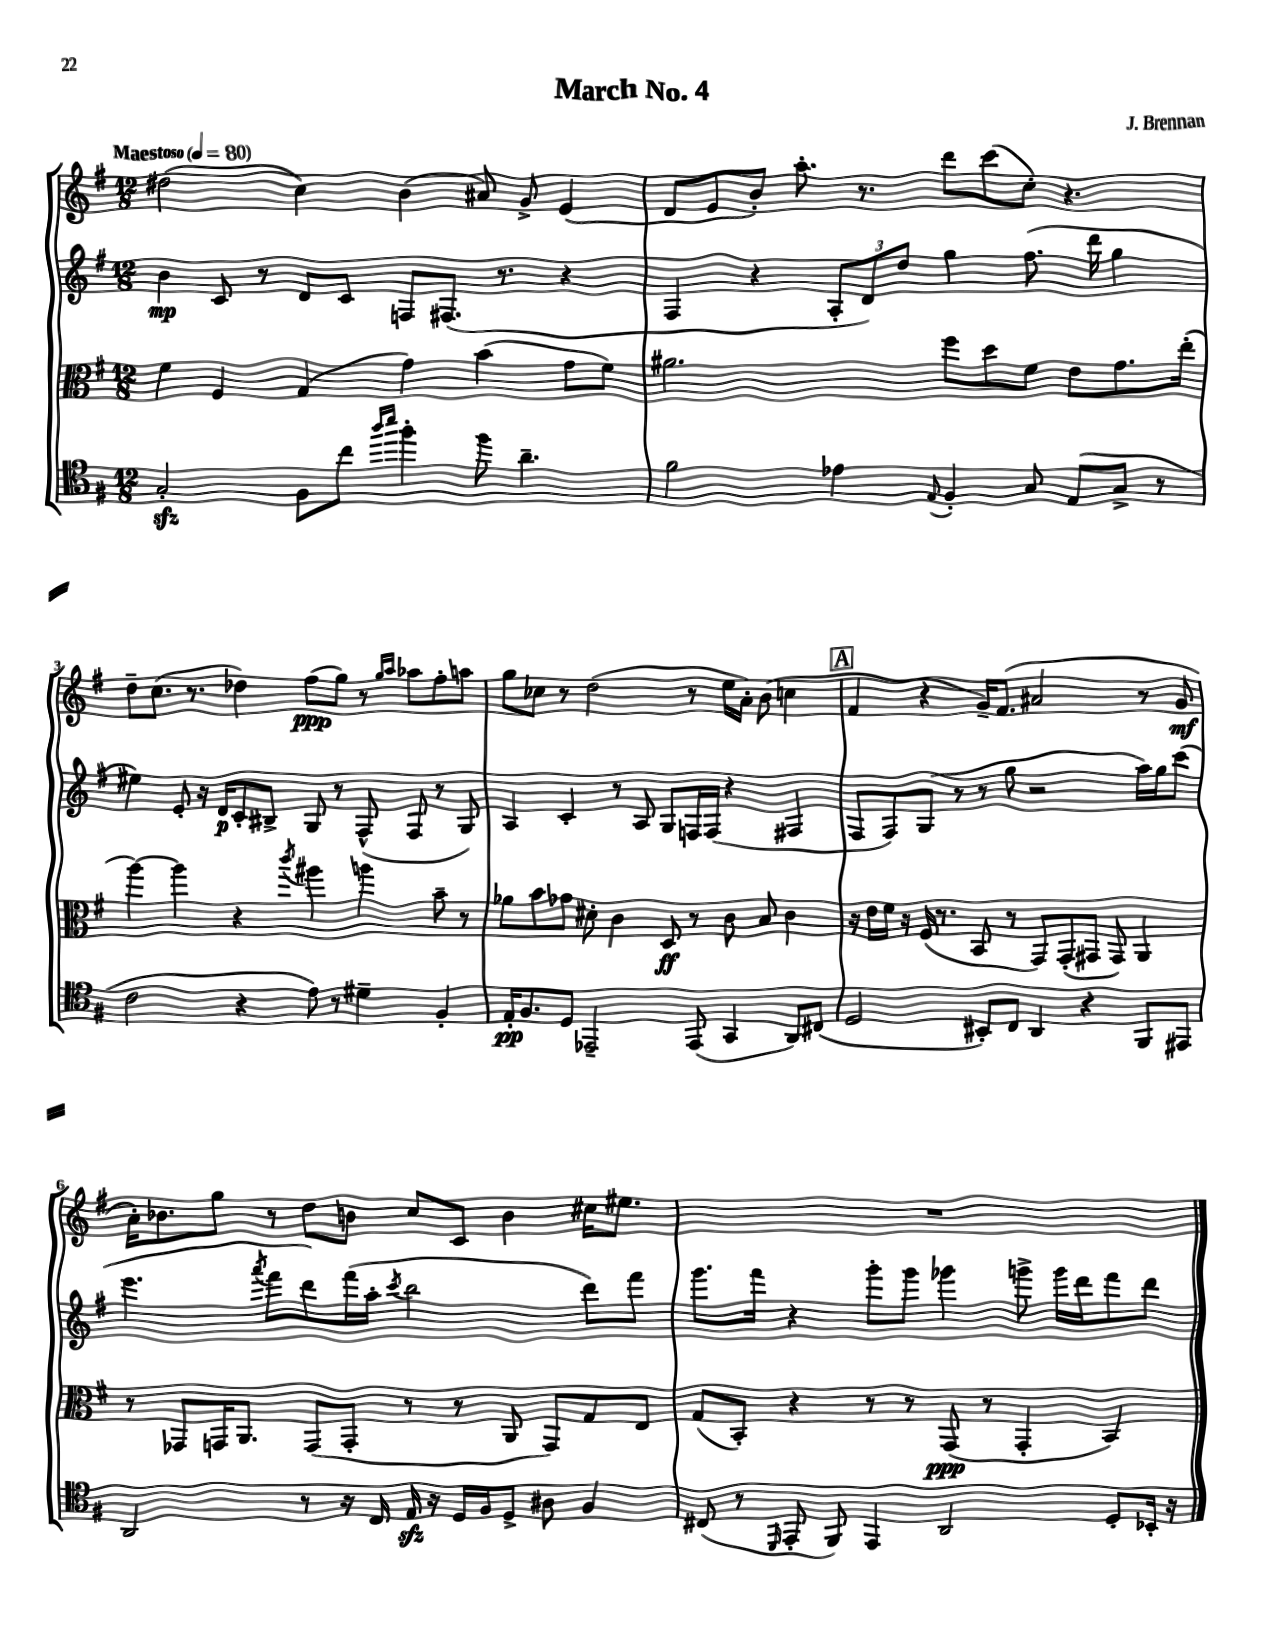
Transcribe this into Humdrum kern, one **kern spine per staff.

**kern	**kern	**kern	**kern
*staff4	*staff3	*staff2	*staff1
*clefC4	*clefC3	*clefG2	*clefG2
*k[f#]	*k[f#]	*k[f#]	*k[f#]
*M12/8	*M12/8	*M12/8	*M12/8
*MM80	*MM80	*MM80	*MM80
2G'	4f#	4b	(2dd#
.	4F#	8c	.
.	.	8r	.
8F#	(4G	8d	4cc)
8cc	.	8c	.
16qqaa	.	.	.
16qqbb	.	.	.
4ff#'	4g)	8F	(4b
.	.	(8.F#	.
8ff#	(4b	.	8a#)
.	.	8.r	.
4.a~	.	.	8g^
.	8g	4r	(4e
.	8f#)	.	.
=	=	=	=
2f#	2.a#	4F#	8d
.	.	.	8e
.	.	4r	8b')
.	.	.	8.aa'
4e-	.	12A'	.
.	.	.	8.r
.	.	12d)	.
.	.	12dd	.
8qqE	.	.	.
4F#'	8ff#	4gg	8ddd
.	8dd	.	(8ccc
8G	8f#	(8.ff#	8cc')
(8E	8e	.	4.r
.	.	16ddd	.
8G^	8.g	4gg	.
8r	.	.	.
.	(16ee'	.	.
=	=	=	=
2c	[4aa)	4ee#)	8dd~
.	.	.	(8.cc
.	4aa]	8e'	.
.	.	.	8.r
.	.	16r	.
.	.	16d	.
4r	4r	8c'	4dd-)
.	.	8B#^	.
.	8qccc	.	.
8e)	4aa#	8G	(8ff#
8r	.	8r	8gg)
4d#~	4aa	(8F#^^	8r
.	.	.	16qqgg
.	.	.	16qqaa
.	.	8F#	8aa-
4F#'	8b~	8r	8ff#'
.	8r	8G)	8aa
=	=	=	=
16E'	8a-	4A	8gg
8.F#	.	.	.
.	8b	.	8cc-
8D	8g-	4c'	8r
2EE-~	8d#'	.	(2dd
.	4c	8r	.
.	.	8A	.
.	8D	8G	.
(8EE-	8r	16F	8r
.	.	(16F	.
4GG	8c	4r	16ee
.	.	.	16a')
.	8B	.	(8b
8AA)	4c	4F#	4cc
(8C#	.	.	.
=	=	=	=
2D	16r	8F#	4f#
.	16e	.	.
.	16f#	8F#)	.
.	16r	.	.
.	(16F#	(8G	4r
.	8.r	.	.
.	.	8r	.
8BB#')	8BB	8r	16g~)
.	.	.	(8.f#
8C	8r	8gg	.
4AA	8GG)	2r	2a#
.	(8GG'	.	.
4r	8GG#	.	.
.	8GG#)	.	.
8FF#	4AA	16aa)	8r
.	.	16gg	.
8EE#	.	(8ccc	8g
=	=	=	=
2AA	8r	4.eee	16a')
.	.	.	8.b-
.	8GG-	.	.
.	16GG	.	8gg
.	8.AA	.	.
.	.	8qaaa	.
.	.	8fff#	8r
8r	(8GG	8ddd)	8dd
16r	8GG'	(16fff#	8b
16C	.	16aa'	.
.	.	8qccc	.
16E	8r	2bb	8cc
16r	.	.	.
16D	8r	.	8c
16F#	.	.	.
8D^	8AA	.	4b
8A#	8GG)	.	.
4F#	8G	8ddd)	16cc#
.	.	.	8.ee#
.	8E	8fff#	.
=	=	=	=
(8C#	(8G	8.ggg	1.r
8r	8BB')	.	.
.	.	16fff#	.
16qqDD	.	.	.
8EE'	4r	4r	.
8FF#)	.	.	.
4EE	8r	8ggg'	.
.	8r	8ggg	.
2AA	(8GG	4ggg-	.
.	8r	.	.
.	4GG'	8ggg^	.
.	.	16ggg	.
.	.	16ddd	.
8D'	4BB)	8fff#	.
16BB-'	.	8ddd	.
16r	.	.	.
==	==	==	==
*-	*-	*-	*-
